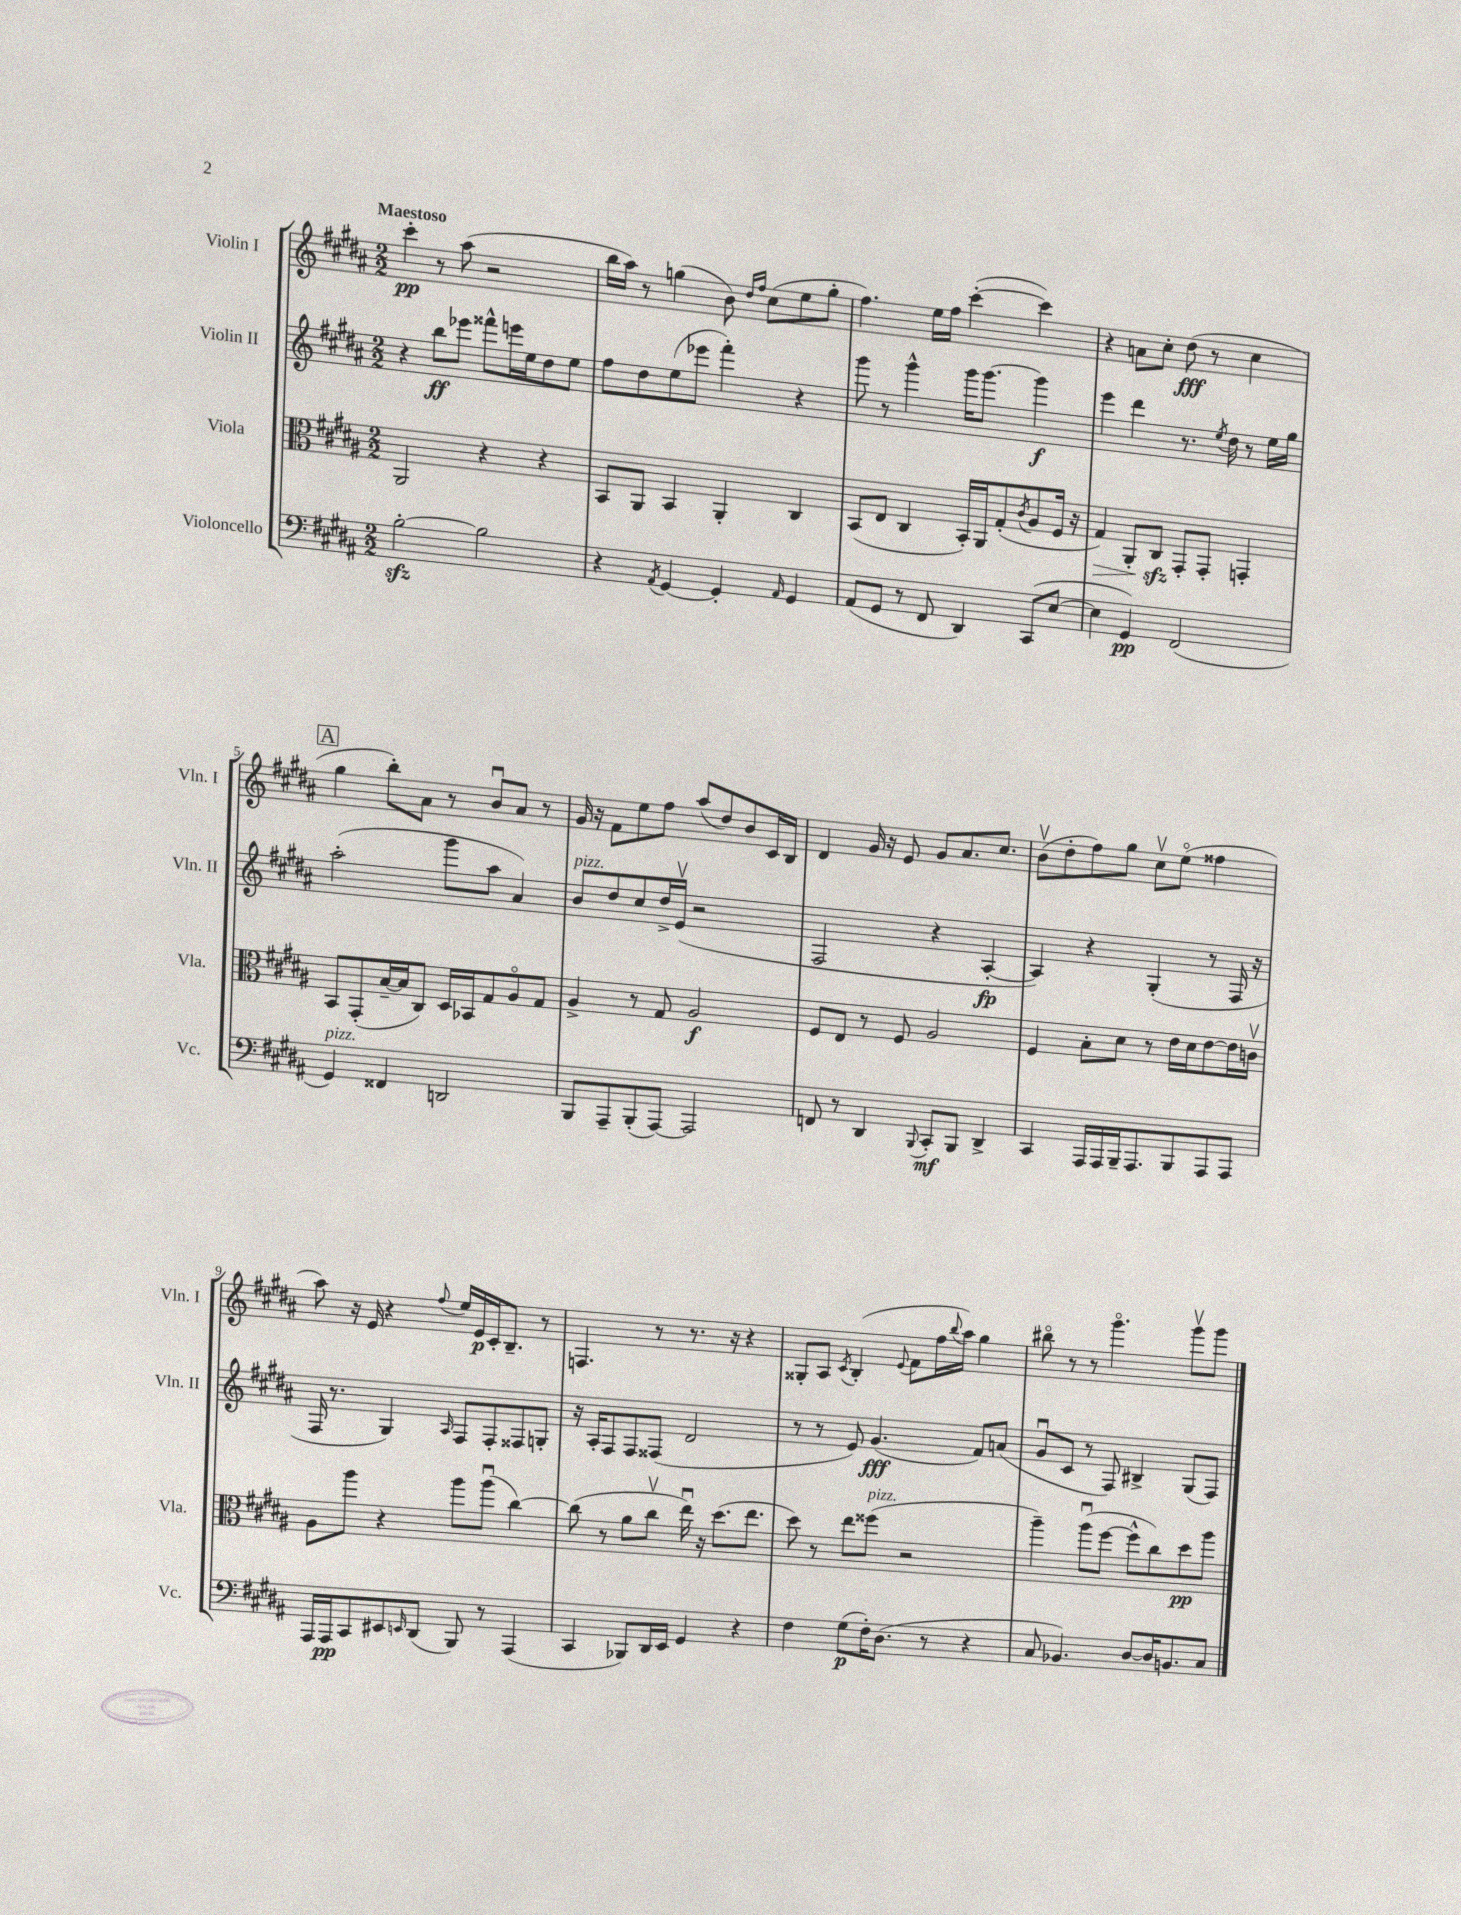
<<
\new StaffGroup <<
\new Staff = "s0" \with { instrumentName = "Violin I" shortInstrumentName = "Vln. I" } {
    \clef treble \key b \major \numericTimeSignature \time 2/2 \tempo "Maestoso"
    cis'''4-.\pp r8 ais''8( r2 |
    b''16 ais''16) r8 g''4( b'8) \grace { dis''16 fis''16 } cis''8( e''8 g''8-. |
    fis''4.) e''16 fis''16 cis'''4~-.( cis'''4) |
    r4 a'8 cis''8-. dis''8\fff( r8 cis''4 |
    \mark \markup { \box "A" } gis''4 b''8-.) ais'8 r8 b'8\downbow ais'8 r8 |
    gis'16 r16 fis'8 e''8 fis''8 ais''8( dis''8) b'8 cis'16 b16 |
    dis'4 gis'16 r16 e'8 gis'8 ais'8. cis''8. |
    b'8\upbow( dis''8-. fis''8) gis''8 cis''8\upbow e''8\flageolet( fisis''4 |
    ais''8) r16 e'16 r4 \appoggiatura { fis''8 } e''16 e'16\p cis'16-. b8.-- r8 |
    f4. r8 r8. r16 r4 |
    gisis8-. ais8 \acciaccatura { cis'8 } b4-.( \appoggiatura { e'8 } fis'8 fis''16 \appoggiatura { b''8 } ais''16) gis''4 |
    bis''8\flageolet r8 r8 gis'''4.\flageolet gis'''8\upbow gis'''8 \bar "|." |
}
\new Staff = "s1" \with { instrumentName = "Violin II" shortInstrumentName = "Vln. II" } {
    \clef treble \key b \major \numericTimeSignature \time 2/2
    r4 b''8\ff ees'''8 fisis'''8-^ e'''16 e''16 dis''8 e''8 |
    fis''8 dis''8 e''8( ees'''8 fis'''4-.) r4 |
    gis'''8 r8 gis'''4-^ gis'''16 gis'''8.~ gis'''4\f |
    e'''4 dis'''4 r8. \acciaccatura { e''8 } dis''16 r8 e''16 gis''16 |
    \mark \markup { \box "A" } ais''2-.( gis'''8 ais''8 ais'4) |
    b'8^\markup { \italic "pizz." } dis''8 cis''8 dis''16-> e'16\upbow( r2 |
    fis2 r4 ais4~-.\fp |
    ais4) r4 gis4-.( r8 fis16 r16 |
    fis16 r8. gis4) \grace { ais16 } fis8 fis8-. fisis8 g8-. |
    r16 ais16-. fis8 fis8 fisis8( dis'2 |
    r8 r8 e'8) gis'4.\fff( fis'8) a'8( |
    gis'8\downbow cis'8 r8 fis8) bis4-> gis8( fis8) \bar "|." |
}
\new Staff = "s2" \with { instrumentName = "Viola" shortInstrumentName = "Vla." } {
    \clef alto \key b \major \numericTimeSignature \time 2/2
    ais,2 r4 r4 |
    b,8 ais,8 b,4 ais,4-. cis4 |
    b,8( e8 cis4 b,16-.) ais,16 gis8-.( \acciaccatura { cis'8 } ais8 fis16 r16 |
    gis4\>) ais,8-. cis8\sfz\! gis,8-. gis,8-. g,4-. |
    \mark \markup { \box "A" } b,8 gis,8-.( b16~-- b16 cis8) dis16 bes,16 gis8 ais8\flageolet gis8 |
    ais4-> r8 gis8 ais2\f |
    fis8 e8 r8 fis8 ais2 |
    fis4 b8-. dis'8 r8 e'16 dis'16 e'8~ e'16 c'16\upbow |
    ais8 ais''8 r4 ais''8 ais''8\downbow( cis''4~) |
    cis''8( r8 ais'8 cis''8\upbow e''16\downbow) r16 dis''8.( e''8. |
    dis''8) r8 e''8 fisis''8^\markup { \italic "pizz." }( r2 |
    ais''4--) ais''8\downbow( fis''8~ fis''8-^ cis''8) dis''8\pp ais''8 \bar "|." |
}
\new Staff = "s3" \with { instrumentName = "Violoncello" shortInstrumentName = "Vc." } {
    \clef bass \key b \major \numericTimeSignature \time 2/2
    b2~-.\sfz b2 |
    r4 \acciaccatura { ais,8 } gis,4~ gis,4-. \grace { ais,16 } gis,4 |
    ais,8( gis,8 r8 fis,8 dis,4) cis,8( e8~ |
    e4 gis,4\pp) fis,2( |
    \mark \markup { \box "A" } gis,4^\markup { \italic "pizz." }) fisis,4 d,2 |
    b,,8 ais,,8-- b,,8-.( ais,,8~) ais,,2 |
    f,8 r8 dis,4 \appoggiatura { b,,8 } cis,8-.\mf b,,8 dis,4-> |
    cis,4 ais,,16 ais,,16 b,,16-- ais,,8. b,,8 ais,,8 ais,,8 |
    ais,,16 ais,,16\pp cis,8 eis,8 \grace { e,16 } dis,8( b,,8) r8 ais,,4( |
    cis,4 bes,,8) dis,16 e,16 gis,4 r4 |
    fis4 gis8\p( fis16-.) dis8.( r8 r4 |
    cis8 bes,4.) dis8~ dis16 b,8. cis8 \bar "|." |
}
>>
>>
